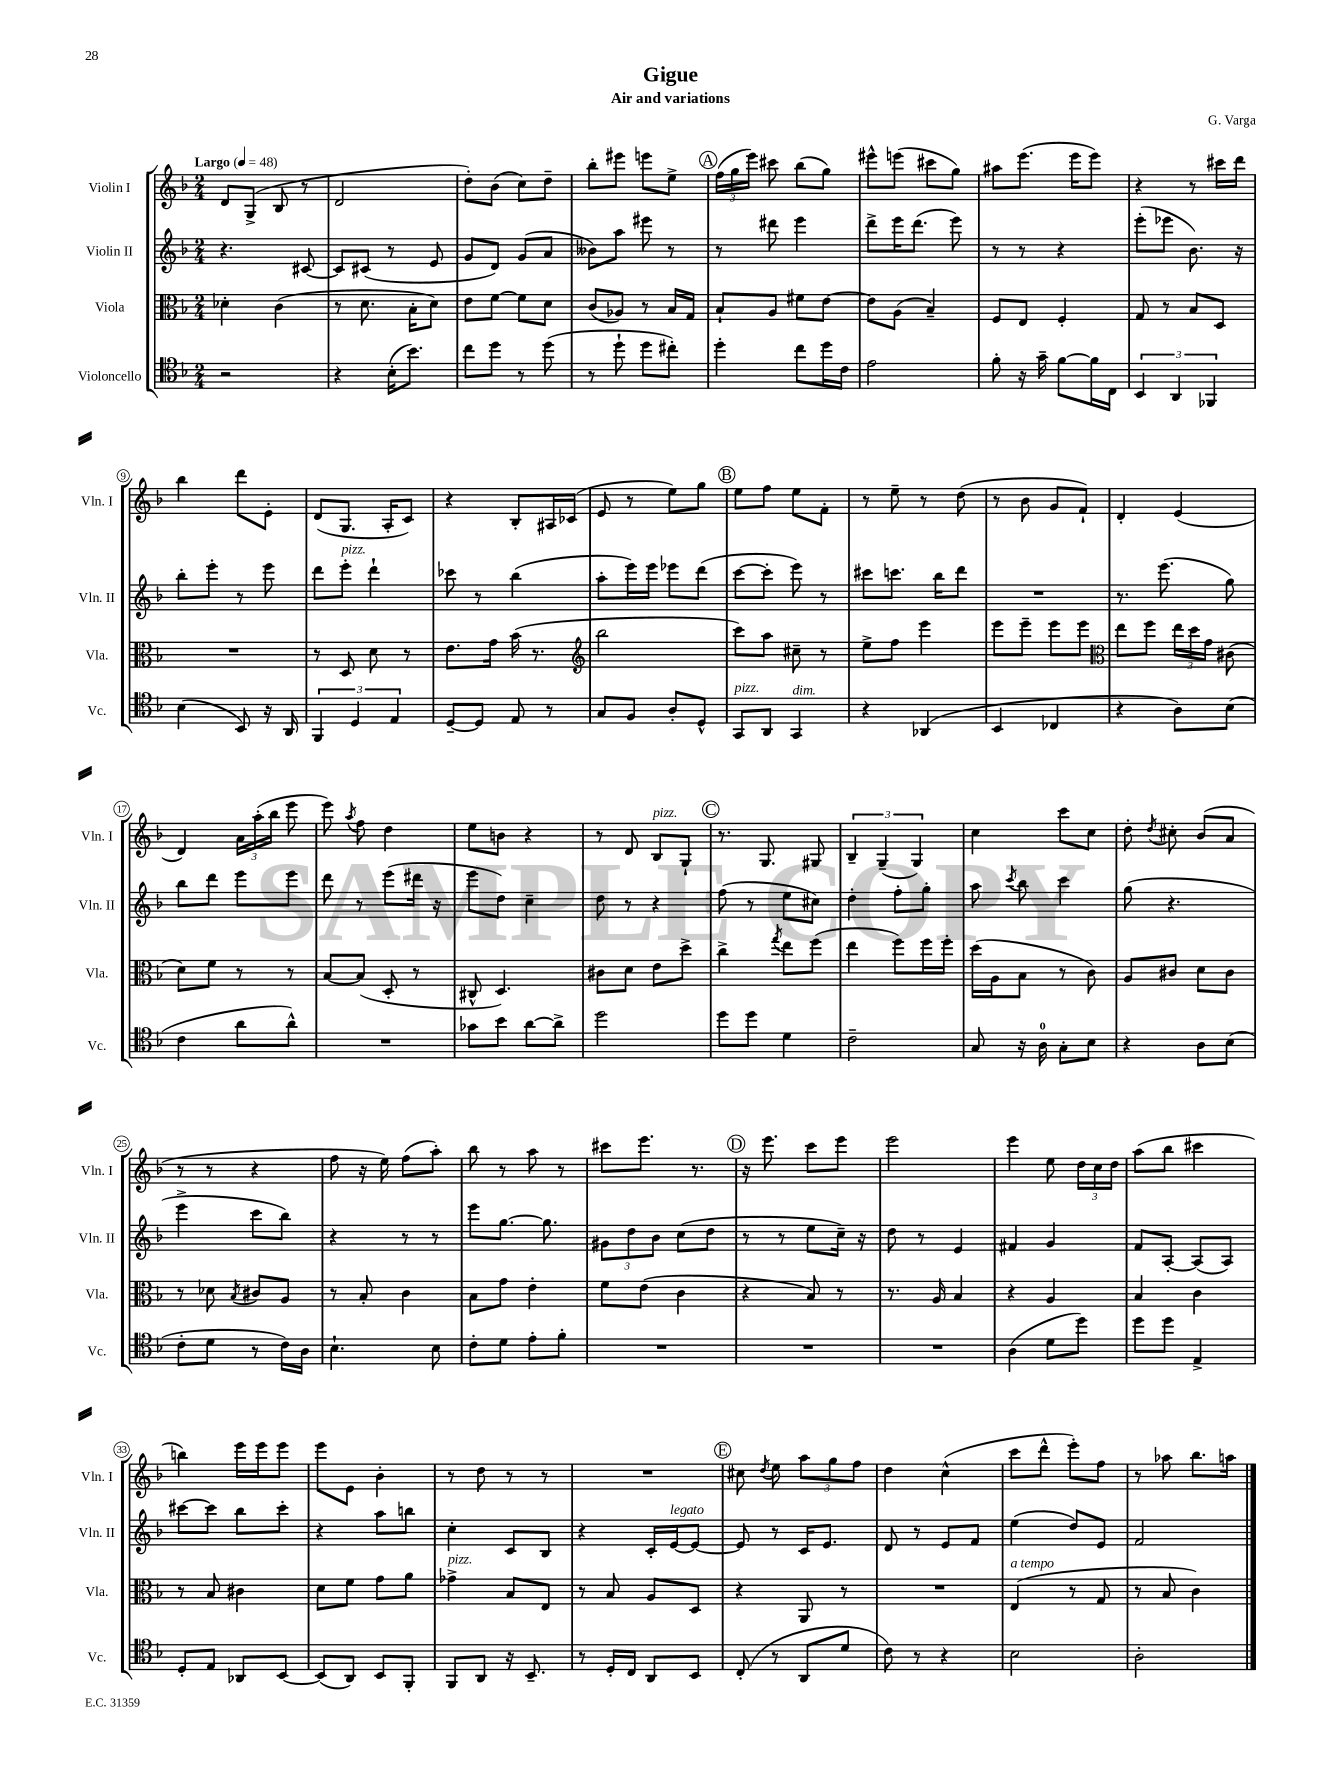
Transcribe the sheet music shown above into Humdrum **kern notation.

**kern	**kern	**kern	**kern
*part4	*part3	*part2	*part1
*staff4	*staff3	*staff2	*staff1
*I"Violoncello	*I"Viola	*I"Violin II	*I"Violin I
*I'Vc.	*I'Vla.	*I'Vln. II	*I'Vln. I
*clefC4	*clefC3	*clefG2	*clefG2
*k[b-]	*k[b-]	*k[b-]	*k[b-]
*M2/4	*M2/4	*M2/4	*M2/4
*MM48	*MM48	*MM48	*MM48
=1	=1	=1	=1
!	!	!	!LO:TX:a:B:t=Largo
2r	4d-X'\	4.r	8d/L
.	.	.	(8G^/J
.	(4c\	.	8B-/
.	.	[8c#X/	8r
=2	=2	=2	=2
4r	8r	8c#/L]	2d/
.	8.d\	(8c#X/J	.
(16B-'\KL	.	8r	.
8.b-\J)	16B-'\KL	.	.
.	8d\J)	8e/	.
=3	=3	=3	=3
8cc\L	8e\L	8g/L	8dd'\L)
8dd\J	[8f\J	8d/J)	(8b-\J
8r	8f\L]	(8g/L	8cc\L)
(8dd\	8d\J	8a/J	8dd~\J
=4	=4	=4	=4
8r	(8c/L	8b--X\L)	8bb-'\L
8dd`\	8A-X/J)	8aa\J	8eee#X\J
8dd\L	8r	8eee#X\	8eeen\L
8cc#X'\J)	16B-/LL	8r	8ee^\J
.	16G/JJ	.	.
!!LO:REH:place=s1:t=A
=5	=5	=5	=5
4dd'\	8B-`/L	8r	(24ff\LL
.	.	.	24gg\
.	.	.	24eee\JJ)
.	8A/J	8ddd#X\	8ccc#X\
8cc\L	8f#X\L	4eee\	(8bb-\L
16dd\L	[8e\J	.	8gg\J)
16c\JJ	.	.	.
=6	=6	=6	=6
2e\	8e\L]	8ddd^\L	8eee#X^^\L
.	(8A\J	16eee\K	(8eeen\J
.	.	(8.ddd\J	.
.	4B-~/)	.	8ccc#X\L
.	.	8eee\)	8gg\J)
=7	=7	=7	=7
8f'\	8F/L	8r	8aa#X\L
16r	8E/J	8r	(8.eee\J
16g~\	.	.	.
[8f\L	4F'/	4r	.
.	.	.	16eee\KL
16f\L]	.	.	8eee\J)
16C\JJ	.	.	.
=8	=8	=8	=8
6BB-/	8G/	(8eee'\L	4r
.	8r	8eee-X\J	.
6AA/	.	.	.
.	8B-/L	8.b-\)	8r
6FF-X/	.	.	.
.	8D/J	.	16ccc#X\LL
.	.	16r	16ddd\JJ
!!LO:LB:g=z
=9	=9	=9	=9
(4B-\	2r	8bb-'\L	4bb-\
.	.	8eee'\J	.
8BB-/)	.	8r	8ddd\L
16r	.	8eee\	8e'\J
16AA/	.	.	.
=10	=10	=10	=10
6FF/	8r	8ddd\L	(8d/L
!	!	!LO:TX:a:i:t=pizz.	!
.	8D/	8eee'\J	8.G/J
6D/	.	.	.
.	8d\	4ddd`\	.
.	.	.	16A'/KL
6E/	.	.	.
.	8r	.	8c/J)
=11	=11	=11	=11
[8D~/L	8.e\L	8ccc-X\	4r
8D/J]	.	8r	.
.	16g\Jk	.	.
8E/	(16b-\	(4bb-\	8B-'/L
.	8.r	.	.
8r	.	.	16A#X/L
.	.	.	(16c-X/JJ
=12	=12	=12	=12
*	*clefG2	*	*
8G/L	2bb-\	8aa'\L	8e/
8F/J	.	16eee\L)	8r
.	.	16eee\JJ	.
8A'/L	.	8eee-X\L	8ee\L)
8D^^/J	.	(8ddd\J	8gg\J
!!LO:REH:place=s1:t=B
=13	=13	=13	=13
!LO:TX:a:i:t=pizz.	!	!	!
8GG/L	8ccc\L)	[8ccc\L	8ee\L
8AA/J	8aa\J	8ccc'\J]	8ff\J
!LO:TX:a:i:t=dim.	!	!	!
4GG/	8cc#X~\	8eee\)	8ee\L
.	8r	8r	8f'\J
=14	=14	=14	=14
4r	8ee^\L	8ccc#X\L	8r
.	8ff\J	8.cccn\J	8ee~\
(4AA-X/	4eee\	.	8r
.	.	16bb-\KL	.
.	.	8ddd\J	(8dd\
=15	=15	=15	=15
4BB-/	8eee\L	2r	8r
.	8eee~\J	.	8b-\
4C-X/	8eee\L	.	8g/L
.	8eee\J	.	8f`/J)
=16	=16	=16	=16
*	*clefC3	*	*
4r	8ee\L	8.r	4d'/
.	8ff\J	.	.
.	.	(8.eee\	.
8A\L)	24ee\LL	.	(4e/
.	24dd\	.	.
.	24g\JJ	.	.
(8B-\J	(8c#X\	8gg\)	.
!!LO:LB:g=z
=17	=17	=17	=17
4c\	8d\L)	8bb-\L	4d/)
.	8f\J	8ddd\J	.
8a\L	8r	8eee\L	24a\LL
.	.	.	(24aa'\
.	.	.	24bb-\JJ
8a^^\J)	8r	8eee\J	8eee\
=18	=18	=18	=18
2r	[8B-/L	8ddd\	8eee\)
.	.	.	8qaa/
.	(8B-/J]	8r	8ff\
.	8D'/	(8eee\L	4dd\
.	8r	16ddd#X\Jk	.
.	.	16r	.
=19	=19	=19	=19
8g-X\L	8C#X^^/	8eee\L	8ee\L
8b-\J	4.D/)	8dd\J)	8bn\J
[8a\L	.	4cc~\	4r
8a^\J]	.	.	.
=20	=20	=20	=20
2dd\	8c#X\L	8dd\	8r
.	8d\J	8r	8d/
!	!	!	!LO:TX:a:i:t=pizz.
.	8e\L	4r	8B-/L
.	8dd^\J	.	8G`/J
!!LO:REH:place=s1:t=C
=21	=21	=21	=21
8dd\L	4cc^\	(8ff\	8.r
8dd\J	.	8r	.
.	.	.	8.G/
.	8qgg/	.	.
4d\	8ee\L	8ee\L	.
.	(8ff\J	8cc#X\J)	8G#X/
=22	=22	=22	=22
2c~\	4ee\	4dd'\	6B-~/
.	.	.	(6G~/
.	8ff\L)	8ff'\L	.
.	.	.	6G/)
.	16ff\L	8gg'\J	.
.	16ff'\JJ	.	.
=23	=23	=23	=23
8G/	(16dd\LL	8aa\	4cc\
.	16A\J	.	.
.	.	8qccc/	.
16r	8B-\J	8bb-\	.
16A\	.	.	.
8G'\L	8r	4ccc\	8ccc\L
8B-\J	8c\)	.	8cc\J
=24	=24	=24	=24
4r	8A/L	(8gg\	8dd'\
.	.	.	8qdd/
.	8c#X/J	4.r	8cc#X'\
8A\L	8d\L	.	(8b-/L
(8B-\J	8c#\J	.	8a/J
!!LO:LB:g=z
=25	=25	=25	=25
8c'\L	8r	4eee^\	8r
8d\J	8d-X\	.	8r
.	8qB-/	.	.
8r	8c#X/L	8ccc\L	4r
16c\LL)	8A/J	8bb-\J)	.
16A\JJ	.	.	.
=26	=26	=26	=26
4.B-`\	8r	4r	8ff\
.	8B-'/	.	16r
.	.	.	16ee\)
.	4c\	8r	(8ff\L
8B-\	.	8r	8aa'\J)
=27	=27	=27	=27
8c'\L	8B-\L	8eee\L	8bb-\
8d\J	8g\J	[8.gg\J	8r
8e'\L	4e'\	.	8aa\
.	.	8.gg\]	.
8f'\J	.	.	8r
=28	=28	=28	=28
2r	8f\L	12g#X\L	8ccc#X\L
.	.	12dd\	.
.	(8e\J	.	8.eee\J
.	.	12b-\J	.
.	4c\	(8cc\L	.
.	.	.	8.r
.	.	8dd\J	.
!!LO:REH:place=s1:t=D
=29	=29	=29	=29
2r	4r	8r	16r
.	.	.	8.eee\
.	.	8r	.
.	8B-/)	8ee\L	8ccc\L
.	8r	16cc~\Jk)	8eee\J
.	.	16r	.
=30	=30	=30	=30
2r	8.r	8dd\	2eee\
.	.	8r	.
.	16A/	.	.
.	4B-/	4e/	.
=31	=31	=31	=31
(4A\	4r	4f#X/	4eee\
8d\L	4A/	4g/	8ee\
8dd\J)	.	.	24dd\LL
.	.	.	24cc\
.	.	.	24dd\JJ
=32	=32	=32	=32
8dd\L	4B-/	8f/L	(8aa\L
8dd\J	.	[8A'/J	8bb-\J
4E^/	4c\	(8A/L]	4ccc#X\
.	.	8A/J)	.
!!LO:LB:g=z
=33	=33	=33	=33
8D'/L	8r	[8ccc#X\L	4bbn\)
8E/J	8B-/	8ccc#\J]	.
8AA-X/L	4c#X\	8bb-\L	16eee\LL
.	.	.	16eee\J
[8BB-/J	.	8ccc#'\J	8eee\J
=34	=34	=34	=34
(8BB-/L]	8d\L	4r	8eee\L
8AA/J)	8f\J	.	8e\J
8BB-/L	8g\L	8aa\L	4b-'\
8FF'/J	8a\J	8bbn\J	.
=35	=35	=35	=35
!	!LO:TX:a:i:t=pizz.	!	!
8FF/L	4g-X^\	4cc'\	8r
8AA/J	.	.	8dd\
16r	8B-/L	8c/L	8r
8.BB-~/	.	.	.
.	8E/J	8B-/J	8r
=36	=36	=36	=36
8r	8r	4r	2r
16D'/LL	8B-/	.	.
16C/JJ	.	.	.
8AA/L	8A/L	16c'/LL	.
!	!	!LO:TX:a:i:t=legato	!
.	.	[16e/J	.
8BB-/J	8D/J	8e/J_	.
!!LO:REH:place=s1:t=E
=37	=37	=37	=37
(8C'/	4r	8e/]	8cc#X\
.	.	.	8qdd/
8r	.	8r	8ee\
8AA/L	8AA/	16c/KL	12aa\L
.	.	8.e/J	.
.	.	.	12gg\
8d/J	8r	.	.
.	.	.	12ff\J
=38	=38	=38	=38
8c\)	2r	8d/	4dd\
8r	.	8r	.
4r	.	8e/L	(4cc^^\
.	.	8f/J	.
=39	=39	=39	=39
!	!LO:TX:a:i:t=a tempo	!	!
2B-\	(4E/	(4ee\	8ccc\L
.	.	.	8ddd^^\J
.	8r	8dd/L)	8eee'\L)
.	8G/	8e/J	8ff\J
=40	=40	=40	=40
2A'\	8r	2f/	8r
.	8B-/	.	8aa-X\
.	4c\)	.	8.bb-\L
.	.	.	16aan\Jk
==	==	==	==
*-	*-	*-	*-
